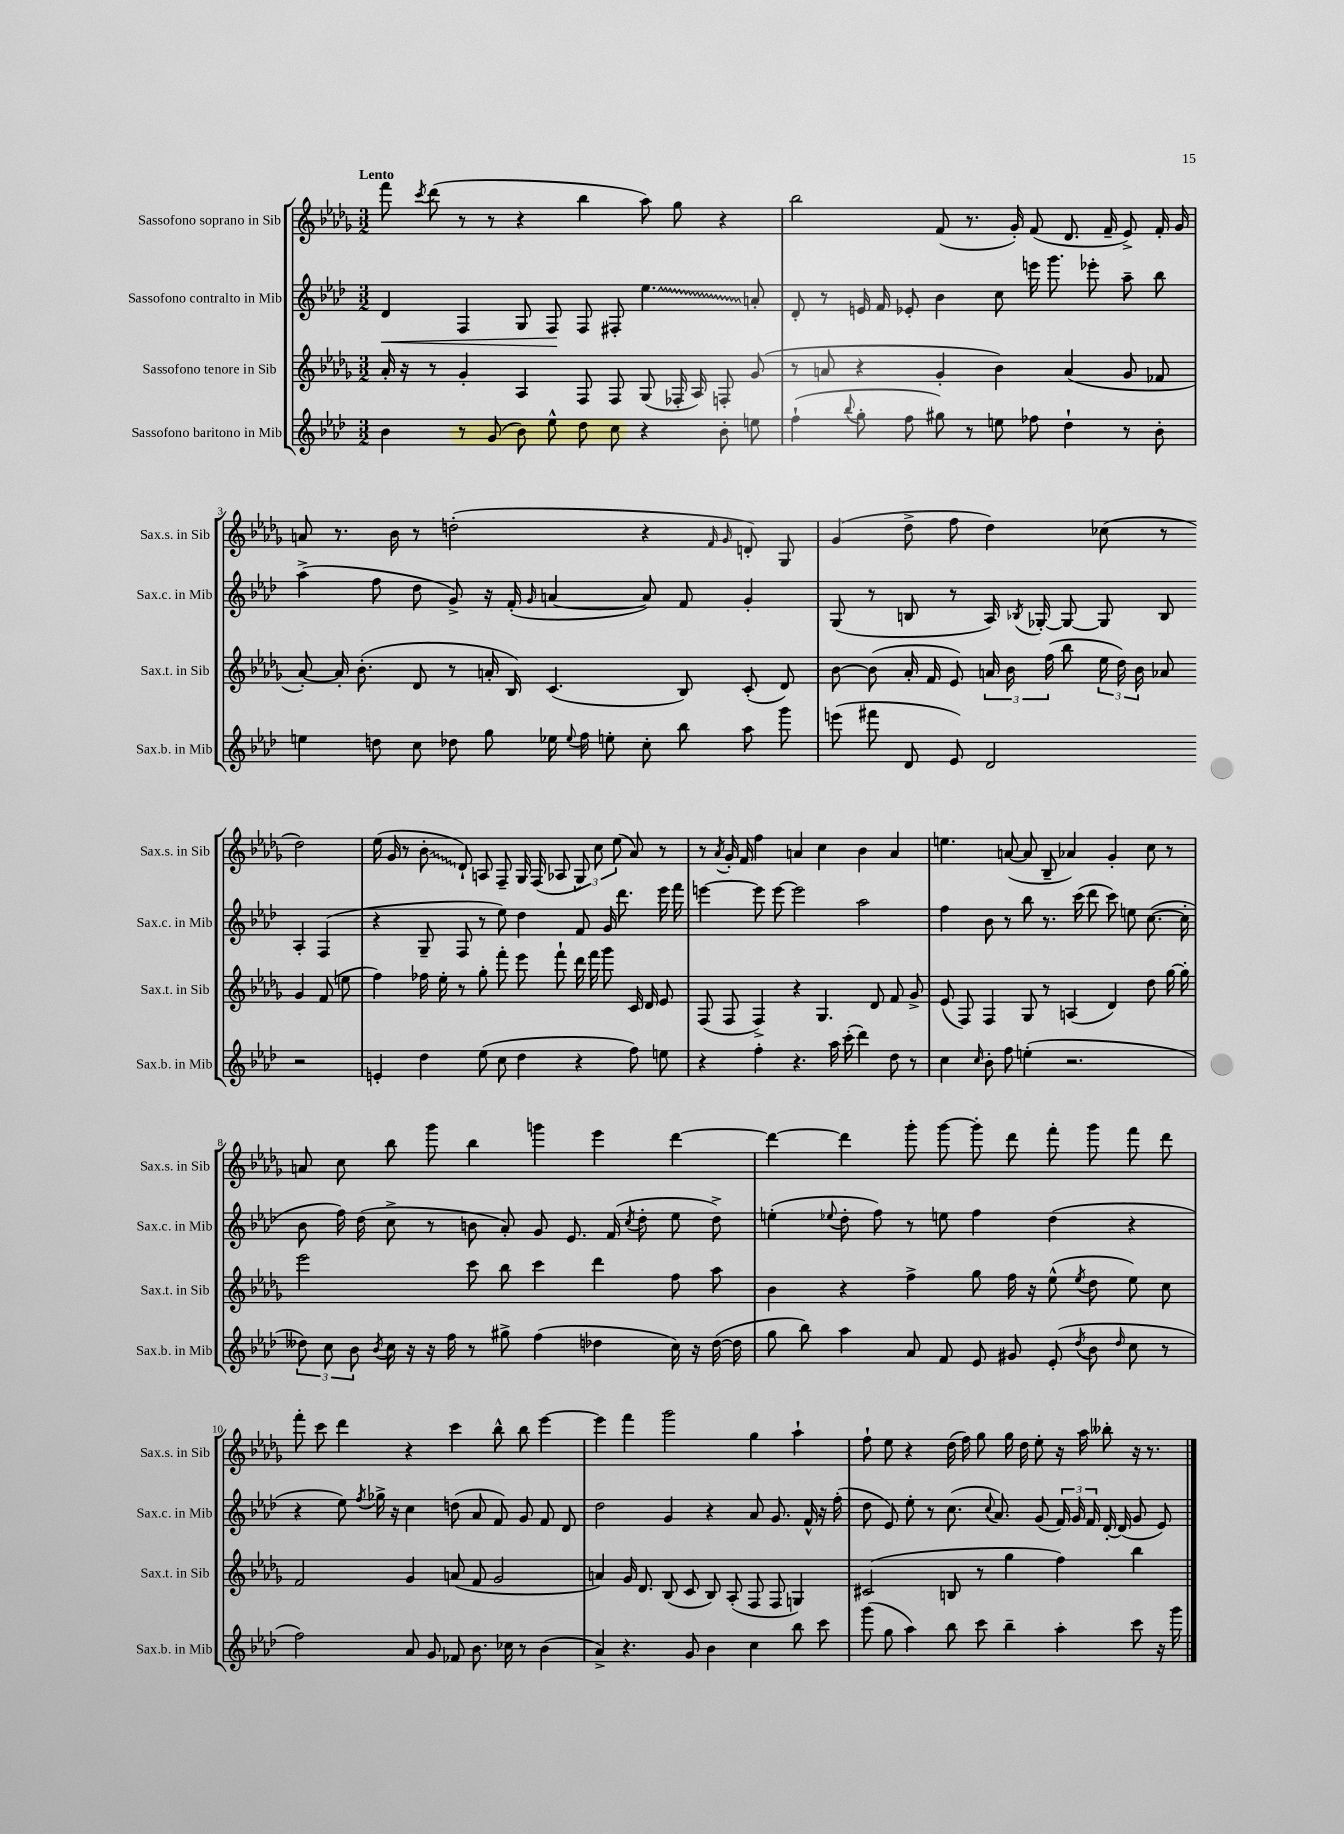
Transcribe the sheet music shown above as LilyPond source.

<<
\new StaffGroup <<
\new Staff = "s0" \with { instrumentName = "Sassofono soprano in Sib" shortInstrumentName = "Sax.s. in Sib" } {
    \clef treble \key des \major \numericTimeSignature \time 3/2 \tempo "Lento"
    \autoBeamOff f'''8 \acciaccatura { c'''8 } des'''8( r8 r8 r4 bes''4 aes''8) ges''8 r4 |
    bes''2 f'8( r8. ges'16-.) f'8( des'8. f'16-- ees'8->) f'16-. ges'16 |
    a'8 r8. bes'16 r8 d''2-.( r4 \grace { f'16 ges'16 } d'8-.) ges8 |
    ges'4( des''8-> f''8 des''4) ces''8( r8 des''2) |
    ees''16( ges'16 r8 \once \override Glissando.style = #'zigzag bes'8-.\glissando des'8-!) a8 f8-- ges16 f16( aes8 \tuplet 3/2 { ges8) c''8 ees''8( } aes'8) r8 |
    r8 \acciaccatura { aes'8 } ges'16-. f'16 f''4 a'4 c''4 bes'4 a'4 |
    e''4. a'8~( a'8 bes8-- aes'4) ges'4-. c''8 r8 |
    a'8 c''8 bes''8 ges'''8 bes''4 g'''4 ees'''4 des'''4~ |
    des'''4~ des'''4 ges'''8-. ges'''8~ ges'''8-. des'''8 f'''8-. ges'''8 f'''8 des'''8 |
    f'''8-. c'''8 des'''4 r4 c'''4 bes''8-^ bes''8 ees'''4~ |
    ees'''4 f'''4 ges'''2 ges''4 aes''4-! |
    f''8-! ees''8 r4 des''16( f''16) ges''8 ges''16 des''16 ees''8-. r16 aes''16 beses''8-. r16 r8. \bar "|." |
}
\new Staff = "s1" \with { instrumentName = "Sassofono contralto in Mib" shortInstrumentName = "Sax.c. in Mib" } {
    \clef treble \key aes \major \numericTimeSignature \time 3/2
    \autoBeamOff des'4\< f4 g8 f8\! f8 fis8-. \once \override Glissando.style = #'zigzag ees''4.\glissando a'8-. |
    des'8-. r8 e'16 f'16 ees'8-. bes'4 c''8 e'''16 g'''8. ees'''8-. aes''8-- bes''8 |
    aes''4->( f''8 des''8 g'8->) r16 f'16-.( \grace { g'16 } a'4~ a'8) f'8 g'4-. |
    g8( r8 b8 r8 aes16) \acciaccatura { bes8 } ges16~-. ges8~ ges8 bes8 aes4-. f4( |
    r4 g8-- f8 r8 ees''8) des''4 f'8 g'16 des'''8. ees'''16 f'''16 |
    e'''4~ e'''8 e'''8~ e'''2 aes''2 |
    f''4 bes'8 r8 bes''8 r8. c'''16( des'''8 c'''8) e''8 c''8.~( c''16-. |
    bes'8 f''16) des''16( c''8-> r8 b'8 aes'8-.) g'8 ees'8. f'16( \acciaccatura { c''8 } des''8-. ees''8 des''8->) |
    e''4-.( \appoggiatura { ees''8 } des''8-. f''8) r8 e''8 f''4 des''4( r4 |
    r4 ees''8) \acciaccatura { f''8 } ges''16-> r16 c''4 d''8( aes'8 f'8) g'8 f'8 des'8 |
    des''2 g'4 r4 aes'8 g'8. f'16-^ r16 f''16-.( |
    des''8 ees'8) ees''8-. r8 c''8.( \appoggiatura { c''8 } aes'8.) g'8( \tuplet 3/2 { f'16) g'16 f'16 } des'16~-. des'16( g'8 ees'8) \bar "|." |
}
\new Staff = "s2" \with { instrumentName = "Sassofono tenore in Sib" shortInstrumentName = "Sax.t. in Sib" } {
    \clef treble \key des \major \numericTimeSignature \time 3/2
    \autoBeamOff aes'16-. r16 r8 ges'4-. aes4 f8 f8 ges8( fes16-. aes16) f8-. ges'8( |
    r8 a'8 r4 ges'4-. bes'4) a'4( ges'8 fes'8 |
    aes'8~-.) aes'16-. bes'8.-.( des'8 r8 a'16-. bes16) c'4.( bes8) c'8-.( des'8) |
    bes'8~ bes'8( aes'16-. f'16 ees'8) \tuplet 3/2 { a'16 bes'16 f''16( } bes''8 \tuplet 3/2 { ees''16 des''16) bes'16 } aes'8 ges'4 f'8( e''8 |
    f''4) fes''16 ees''16-. r8 ges''8-. f'''8-. ees'''8 f'''8-! des'''16 f'''16 ges'''8 c'16 des'16 ees'8 |
    f8( f8 f4->) r4 ges4. des'8 f'8 ges'8-> |
    ees'8( f8) f4 ges8 r8 a4( des'4) des''8 ges''16~ ges''16-. |
    ees'''2 c'''8 bes''8 c'''4 des'''4 f''8 aes''8 |
    bes'4 r4 f''4-> ges''8 f''16 r16 ees''8-^( \acciaccatura { ees''8 } des''8 ees''8) c''8 |
    f'2 ges'4 a'8( f'8 ges'2 |
    a'4) ges'16 des'8. bes8( c'8 bes8) aes8-.( f8 f8 g4) |
    cis'2( b8 r8 ges''4 f''4) bes''4 \bar "|." |
}
\new Staff = "s3" \with { instrumentName = "Sassofono baritono in Mib" shortInstrumentName = "Sax.b. in Mib" } {
    \clef treble \key aes \major \numericTimeSignature \time 3/2
    \autoBeamOff bes'4 r8 g'8( bes'8) ees''8-^ des''8 c''8 r4 bes'8-. e''8 |
    f''4-!( \appoggiatura { bes''8 } g''8-. f''8 gis''8) r8 e''8 fes''8 des''4-! r8 bes'8-. |
    e''4 d''8 c''8 des''8 g''8 ees''16 \appoggiatura { ees''8 } f''16 e''8-. c''8-. bes''8 aes''8 g'''8 |
    e'''8( fis'''8 des'8 ees'8) des'2 r2 |
    e'4-. des''4 ees''8( c''8 des''4 r4 f''8) e''8 |
    r4 f''4-. r4. aes''16 c'''16-.( des'''4) des''8 r8 |
    c''4 \grace { c''16 } bes'8-. f''8 e''4-.( r2. |
    \tuplet 3/2 { deses''8) c''8 bes'8 } \acciaccatura { bes'8 } c''16 r16 r16 f''16 r8 gis''8-> f''4( des''4 c''16) r16 des''16~( des''16 |
    g''8 bes''8) aes''4 aes'8 f'8 ees'8 gis'8 ees'8-.( \acciaccatura { des''8 } bes'8 \grace { des''16 } c''8 r8 |
    f''2) aes'8 g'8 fes'8 bes'8. ces''16 r8 bes'4( |
    aes'4->) r4. g'8 bes'4 c''4 bes''8 c'''8 |
    g'''8( g''8 aes''4) bes''8 c'''8 bes''4-- aes''4-. c'''8 r16 g'''16 \bar "|." |
}
>>
>>
